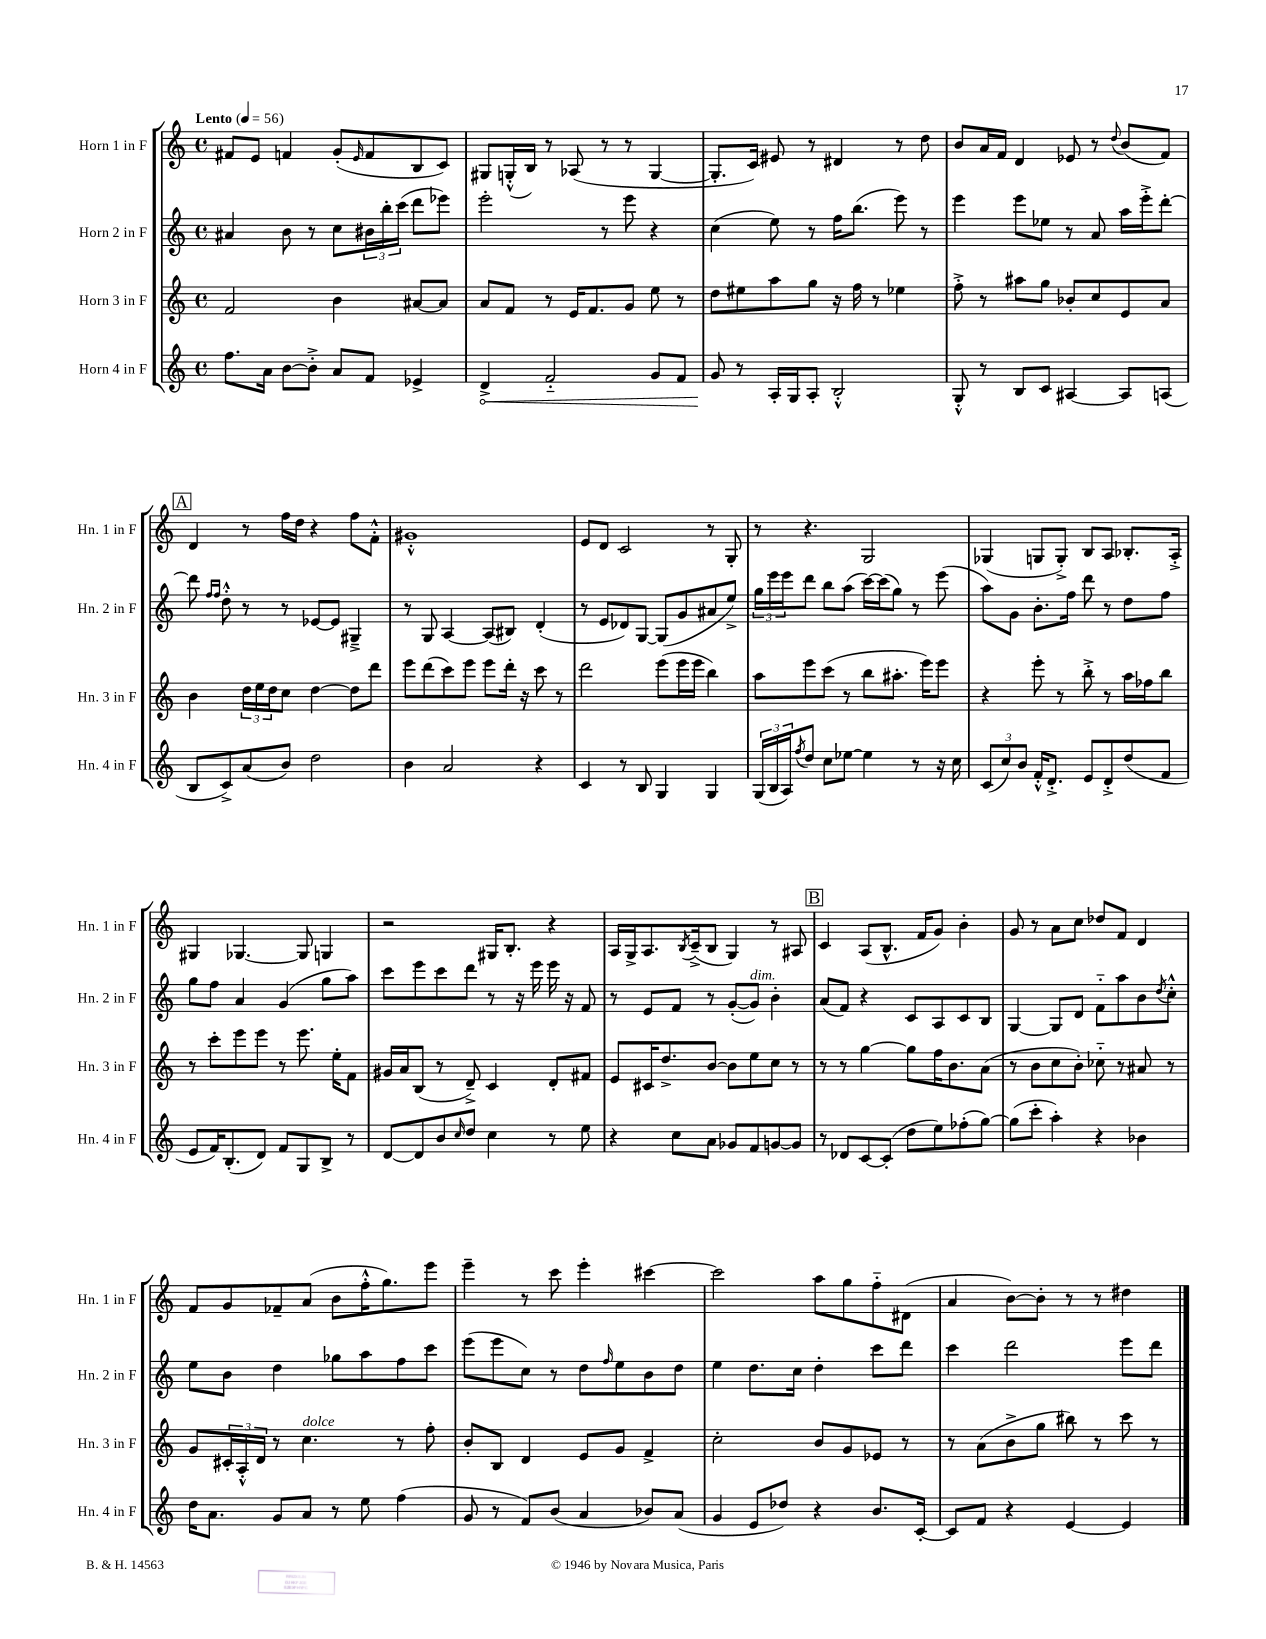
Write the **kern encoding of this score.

**kern	**kern	**kern	**kern
*staff4	*staff3	*staff2	*staff1
*clefG2	*clefG2	*clefG2	*clefG2
*k[]	*k[]	*k[]	*k[]
*M4/4	*M4/4	*M4/4	*M4/4
*met(c)	*met(c)	*met(c)	*met(c)
*MM56	*MM56	*MM56	*MM56
8.ff	2f	4a#	8f#
.	.	.	8e
16a	.	.	.
[8b	.	8b	4f
8b'^]	.	8r	.
8a	4b	8cc	(8g'
.	.	.	16qqe
8f	.	24b#	8f
.	.	24bb'	.
.	.	(24ccc	.
4e-^	[8a#	8ddd	8B
.	8a#]	8eee-)	8c)
=	=	=	=
4d^	8a	2eee'	8G#
.	8f	.	(16G'^^
.	.	.	16B)
2f'~	8r	.	8r
.	16e	.	(8A-
.	8.f	.	.
.	.	8r	8r
.	8g	8eee	8r
8g	8ee	4r	[4G
8f	8r	.	.
=	=	=	=
8g	8dd	(4cc	8.G']
8r	8ee#	.	.
.	.	.	16c)
16A'	8aa	8ee)	8e#
16G	.	.	.
8A'	8gg	8r	8r
2B'^^	16r	16ff	4d#
.	16ff	(8.bb	.
.	8r	.	.
.	4ee-	8eee)	8r
.	.	8r	8dd
=	=	=	=
8G'^^	8ff'^	4eee	8b
8r	8r	.	16a
.	.	.	16f
8B	8aa#	8eee	4d
8c	8gg	8ee-	.
[4A#	8b-'	8r	8e-
.	8cc	8a	8r
.	.	.	8qqdd
8A#]	8e	16aa	(8b
.	.	16eee'^	.
(8A	8a	[8ddd'	8f)
=	=	=	=
8B	4b	8ddd]	4d
.	.	16qqff	.
.	.	16qqff	.
8c^)	.	8dd'^^	.
(8a	24dd	8r	8r
.	24ee	.	.
.	24dd	.	.
8b)	8cc	8r	16ff
.	.	.	16dd
2dd	[4dd	[8e-	4r
.	.	8e-]	.
.	8dd]	4G#~^	8ff
.	8ddd	.	8f'^^
=	=	=	=
4b	8eee	8r	1g#'^^
.	(8ddd	8G	.
2a	8ccc)	[4A	.
.	8eee	.	.
.	8eee	(8A]	.
.	16ddd'	8B#)	.
.	16r	.	.
4r	8ccc	(4d'	.
.	8r	.	.
=	=	=	=
4c	2ddd	8r	8e
.	.	8e	8d
8r	.	8d-)	2c
8B	.	[8G	.
4G	(8eee	(8G]	.
.	16eee	8g	.
.	16eee	.	.
4G	4bb)	8a#	8r
.	.	8ee^)	8G'
=	=	=	=
(24G	8aa	24gg	8r
24B	.	24eee	.
24A)	.	24eee	.
8qff	.	.	.
8dd	8eee	8ddd	4.r
8cc	(8ccc	8bb	.
[8ee-	8r	(8aa	.
4ee-]	8bb	[16ccc)	2G
.	.	(16ccc]	.
.	8.aa#'	8gg)	.
8r	.	8r	.
.	16eee)	.	.
16r	8eee	(8eee	.
16cc	.	.	.
=	=	=	=
(12c	4r	8aa)	(4G-
12cc)	.	.	.
.	.	8g	.
12b	.	.	.
16f'^^	8eee'	8.b'	8G
8.d'^	.	.	.
.	8r	.	8G'^)
.	.	16ff	.
8e	8bb'^	8ddd	8B
8d'^	8r	8r	8A
(8dd	16aa	8dd	8.B-'
.	16ff-	.	.
8f	8bb	8ff	.
.	.	.	16A'^
=	=	=	=
8e	8r	8gg	4G#
16f)	8ccc'	8ff	.
(8.B'	.	.	.
.	8eee	4a	[4.G-
8d)	8eee	.	.
8f	8r	(4g	.
8G	8.eee	.	8G-]
8B^	.	8gg	4G
.	16ee'	.	.
8r	8f	8aa)	.
=	=	=	=
[8d	16g#	8ccc	2r
.	16a	.	.
8d]	(8B	8eee	.
8b	8r	8ccc	.
16qqcc	.	.	.
8dd	8d~^)	8ddd	.
4cc	4c	8r	16G#
.	.	.	8.B'
.	.	16r	.
.	.	16eee	.
8r	8d'	16eee	4r
.	.	16r	.
8ee	8f#	8f	.
=	=	=	=
4r	8e	8r	16A
.	.	.	16G^
.	16c#	8e	8.A
.	8.dd^	.	.
8cc	.	8f	.
.	.	.	8qB
.	.	.	(16c~^
8a	[8b	8r	8B
8g-	8b]	([8g'	4G)
8f	8ee	8g])	.
[8g	8cc	4b'	8r
8g]	8r	.	8A#
=	=	=	=
8r	8r	(8a	4c
8d-	8r	8f)	.
[8c	[4gg	4r	(8A
(8c']	.	.	8.B^^
8dd	8gg]	8c	.
.	.	.	16f
8ee)	16ff	8A	8g)
.	8.b	.	.
(8ff-'	.	8c	4b'
[8gg)	(8a	8B	.
=	=	=	=
(8gg]	8r	[4G	8g
8ccc'	8b	.	8r
4aa')	8cc	8G]	8a
.	8b')	8d	8cc
4r	8cc-'~	8f'~	8dd-
.	8r	8aa	8f
4b-	8a#	8b	4d
.	.	8qdd	.
.	8r	8cc'^^	.
=	=	=	=
16dd	8g	8ee	8f
8.a	.	.	.
.	24c#'	8b	8g
.	24A'^^	.	.
.	24d	.	.
8g	8r	4dd	8f-~
8a	4.cc	.	(8a
8r	.	8gg-	8b
8ee	.	8aa	16ff'^^
.	.	.	8.gg)
(4ff	8r	8ff	.
.	8ff'	8ccc	8eee
=	=	=	=
8g	8b'	(8eee	4eee~
8r	8B	8eee	.
8f)	4d	8cc)	8r
(8b	.	8r	8ccc
4a	8e	8dd	4eee'
.	.	16qqff	.
.	8g	8ee	.
8b-)	4f^	8b	[4ccc#
(8a	.	8dd	.
=	=	=	=
4g	2cc'	4ee	2ccc#]
8e	.	8.dd	.
8dd-)	.	.	.
.	.	16cc	.
4r	8b	4dd'	8aa
.	8g	.	8gg
8.b	8e-	8ccc	8ff'~
.	8r	8ddd	(8d#
[16c'	.	.	.
=	=	=	=
8c]	8r	4ccc	4a
8f	(8a	.	.
4r	8b^	2ddd	[8b)
.	8gg	.	8b']
[4e	8bb#)	.	8r
.	8r	.	8r
4e]	8ccc	8eee	4dd#
.	8r	8ddd	.
==	==	==	==
*-	*-	*-	*-
